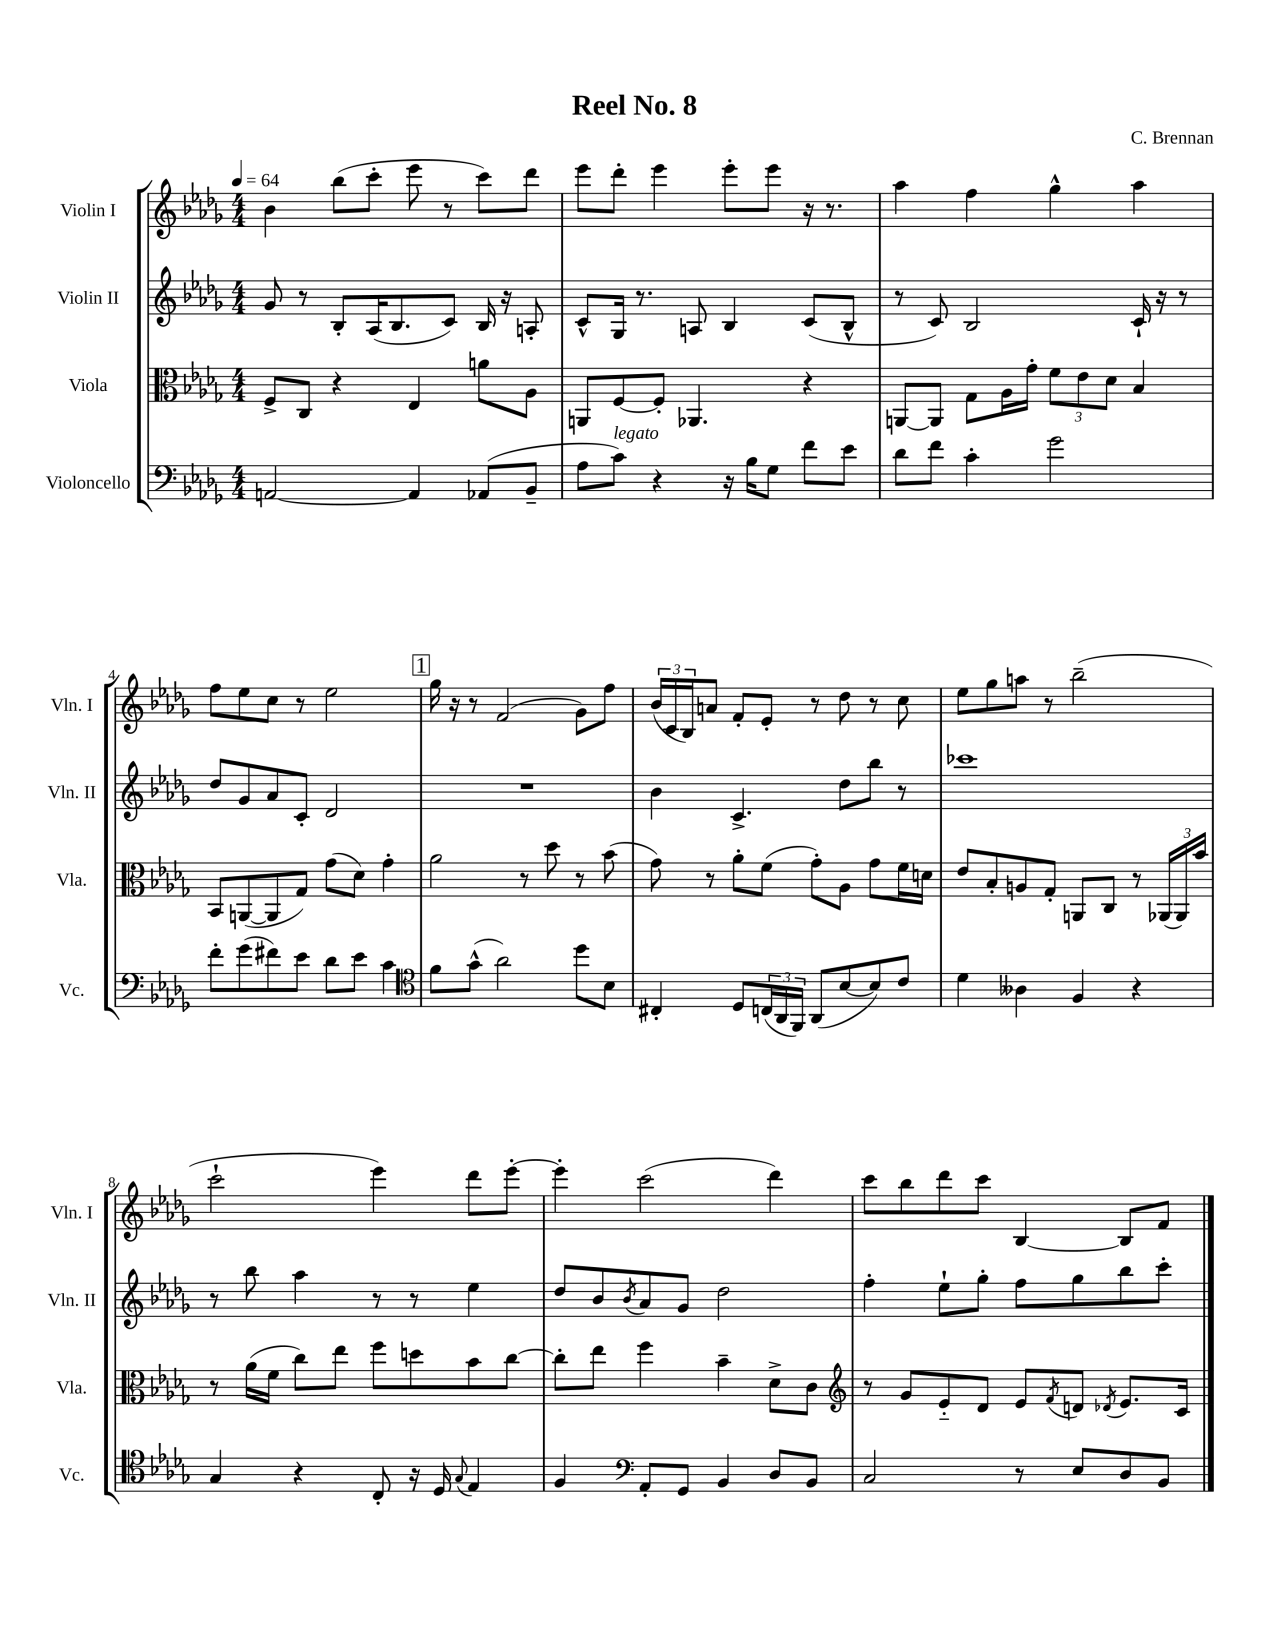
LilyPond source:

\header { title = "Reel No. 8" composer = "C. Brennan" }
<<
\new StaffGroup <<
\new Staff = "s0" \with { instrumentName = "Violin I" shortInstrumentName = "Vln. I" } {
    \clef treble \key des \major \numericTimeSignature \time 4/4 \tempo 4 = 64
    bes'4 bes''8( c'''8-. ees'''8 r8 c'''8) des'''8 |
    ees'''8 des'''8-. ees'''4 ees'''8-. ees'''8 r16 r8. |
    aes''4 f''4 ges''4-^ aes''4 |
    f''8 ees''8 c''8 r8 ees''2 |
    \mark \markup { \box "1" } ges''16 r16 r8 f'2( ges'8) f''8 |
    \tuplet 3/2 { bes'16( c'16 bes16) } a'8 f'8-. ees'8-. r8 des''8 r8 c''8 |
    ees''8 ges''8 a''8 r8 bes''2--( |
    c'''2-! ees'''4) des'''8 ees'''8~-. |
    ees'''4-. c'''2( des'''4) |
    c'''8 bes''8 des'''8 c'''8 bes4~ bes8 f'8 \bar "|." |
}
\new Staff = "s1" \with { instrumentName = "Violin II" shortInstrumentName = "Vln. II" } {
    \clef treble \key des \major \numericTimeSignature \time 4/4
    ges'8 r8 bes8-. aes16( bes8. c'8) bes16 r16 a8-. |
    c'8-^ ges16 r8. a8 bes4 c'8( bes8-^ |
    r8 c'8) bes2 c'16-! r16 r8 |
    des''8 ges'8 aes'8 c'8-. des'2 |
    \mark \markup { \box "1" } R1 |
    bes'4 c'4.-> des''8 bes''8 r8 |
    ces'''1 |
    r8 bes''8 aes''4 r8 r8 ees''4 |
    des''8 bes'8 \acciaccatura { bes'8 } aes'8 ges'8 des''2 |
    f''4-. ees''8-! ges''8-. f''8 ges''8 bes''8 c'''8-. \bar "|." |
}
\new Staff = "s2" \with { instrumentName = "Viola" shortInstrumentName = "Vla." } {
    \clef alto \key des \major \numericTimeSignature \time 4/4
    f8-> c8 r4 ees4 a'8 aes8 |
    a,8 f8~ f8-. aes,4. r4 |
    a,8~ a,8 ges8 aes16 ges'16-. \tuplet 3/2 { f'8 ees'8 des'8 } bes4 |
    bes,8 a,8~( a,8 ges8) ges'8( des'8) ges'4-. |
    \mark \markup { \box "1" } aes'2 r8 des''8 r8 bes'8( |
    ges'8) r8 aes'8-. f'8( ges'8-.) aes8 ges'8 f'16 d'16 |
    ees'8 bes8-. a8 ges8-. a,8 c8 r8 \tuplet 3/2 { aes,16( aes,16) bes'16 } |
    r8 aes'16( f'16 c''8) ees''8 f''8 d''8 bes'8 c''8~ |
    c''8-. ees''8 f''4 bes'4-- des'8-> c'8 |
    \clef treble r8 ges'8 ees'8-_ des'8 ees'8 \acciaccatura { f'8 } d'8 \acciaccatura { des'8 } ees'8. c'16 \bar "|." |
}
\new Staff = "s3" \with { instrumentName = "Violoncello" shortInstrumentName = "Vc." } {
    \clef bass \key des \major \numericTimeSignature \time 4/4
    a,2~ a,4 aes,8( bes,8-- |
    aes8 c'8^\markup { \italic "legato" }) r4 r16 bes16 ges8 f'8 ees'8 |
    des'8 f'8 c'4-. ges'2 |
    f'8-. ges'8( fis'8) ees'8 des'8 ees'8 c'4 |
    \mark \markup { \box "1" } \clef tenor f'8 ges'8-^( aes'2) des''8 bes8 |
    cis4-. des8 \tuplet 3/2 { c16( aes,16 f,16) } aes,8( bes8~ bes8) c'8 |
    des'4 aeses4 f4 r4 |
    ges4 r4 c8-. r16 des16 \appoggiatura { ges8 } ees4 |
    f4 \clef bass aes,8-. ges,8 bes,4 des8 bes,8 |
    c2 r8 ees8 des8 bes,8 \bar "|." |
}
>>
>>
